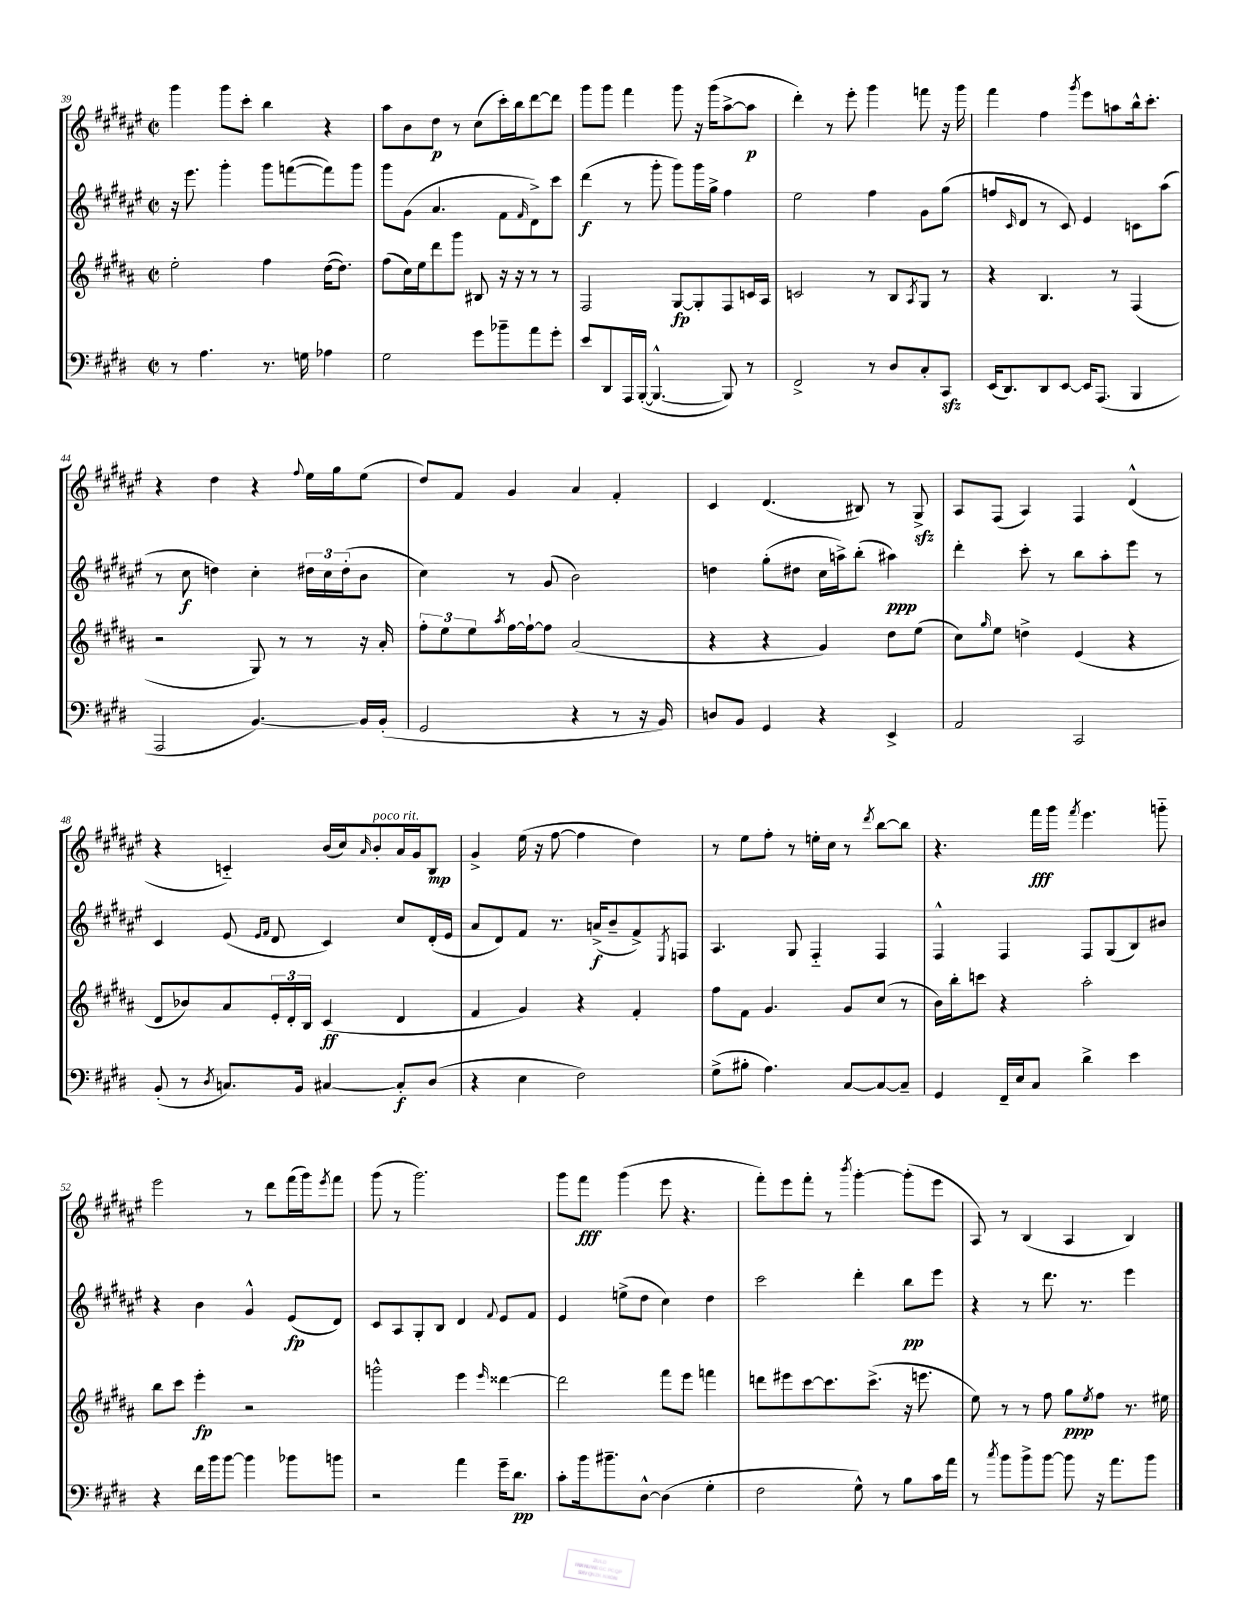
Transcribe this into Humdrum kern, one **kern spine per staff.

**kern	**kern	**kern	**kern
*staff4	*staff3	*staff2	*staff1
*clefF4	*clefG2	*clefG2	*clefG2
*k[f#c#g#d#]	*k[f#c#g#d#a#]	*k[f#c#g#d#a#e#]	*k[f#c#g#d#a#e#]
*M2/2	*M2/2	*M2/2	*M2/2
*met(c|)	*met(c|)	*met(c|)	*met(c|)
8r	2ee'	16r	4ggg#
.	.	8.eee#	.
4.A	.	.	.
.	.	4ggg#'	8ggg#
.	.	.	8ccc#'
8.r	4ff#	8ggg#	4bb
.	.	([8fff	.
16G	.	.	.
4A-	([16dd#	8fff])	4r
.	8.dd#])	.	.
.	.	8ggg#	.
=	=	=	=
2G#	(8ff#	8ggg#	8aa#
.	16cc#)	(8g#	8b
.	16ee	.	.
.	8ddd#	4.a#	8dd#
.	8ggg#	.	8r
8g#	8B#	.	(8cc#
8b-~	16r	8f#	16ccc#')
.	16r	.	16bb
.	.	16qqf#	.
8a	8r	8d#^)	[8ddd#
8g#'	8r	8ccc#	8ddd#]
=	=	=	=
8e	2F#	(4ddd#	8ggg#
8DD#	.	.	8ggg#
16AAA	.	8r	4fff#
([16BBB'	.	.	.
4.BBB^^_	.	8ggg#'	.
.	[8G#	8ggg#)	8ggg#
.	8G#']	16ggg#	16r
.	.	16gg#^	(16ggg#
8BBB])	8F#	4ff#	[8aa#^
8r	16c	.	8aa#]
.	16A#	.	.
=	=	=	=
2FF#^	2c	2ee#	4ddd#')
.	.	.	8r
.	.	.	8eee#'
8r	8r	4ff#	4ggg#
8D#	8B	.	.
.	8qA#	.	.
8C#'	8G#	8g#	8fff
8CC#	8r	(8gg#	16r
.	.	.	16ggg#
=	=	=	=
(16EE	4r	8ff	4fff#
8.DD#)	.	.	.
.	.	16qqc#	.
.	.	8d#	.
8DD#	4.B	8r	4ff#
[8EE	.	8c#)	.
.	.	.	8qggg#
16EE]	.	4e#	8eee#
(8.AAA	.	.	.
.	8r	.	8aa
4BBB	(4F#	8c	16bb^^
.	.	.	8.ccc#'
.	.	(8aa#	.
=	=	=	=
2AAA	2r	8r	4r
.	.	8cc#	.
.	.	4dd)	4dd#
[4.BB)	8G#)	4cc#'	4r
.	8r	.	.
.	.	.	8qqff#
.	8r	24dd#	16ee#
.	.	24cc#	.
.	.	.	16gg#
.	.	(24dd#'	.
16BB]	16r	8b	(8ee#
(16BB'	16a#'	.	.
=	=	=	=
2GG#	12ff#'	4cc#)	8dd#)
.	12ee	.	.
.	.	.	8f#
.	12ee	.	.
.	8qaa#	.	.
.	[16ff#	8r	4g#
.	16ff#`_	.	.
.	8ff#]	(8g#	.
4r	(2a#	2b)	4a#
8r	.	.	4f#'
16r	.	.	.
16BB)	.	.	.
=	=	=	=
8D	4r	4dd	4c#
8BB	.	.	.
4GG#	4r	(8gg#'	(4.d#
.	.	8dd#	.
4r	4g#)	16cc#	.
.	.	16aa^)	.
.	.	(8bb'	8B#)
4EE^	8dd#	4aa#)	8r
.	(8ee	.	8G#^
=	=	=	=
2AA	8cc#)	4ddd#'	8A#
.	16qqgg#	.	.
.	8ee	.	(8F#
.	4dd^	8ccc#'	4A#)
.	.	8r	.
2CC#	(4e	8bb	4F#
.	.	8aa#'	.
.	4r	8eee#	(4d#^^
.	.	8r	.
=	=	=	=
(8BB'	8d#	4c#	4r
8r	8b-)	.	.
8qD#	.	.	.
8.C)	8a#	(8e#	4c'~)
.	.	16qqe#	.
.	.	16qqf#	.
.	24e'	8d#	.
.	24d#'	.	.
16BB	.	.	.
.	24B	.	.
[4C#	(4c#	4c#)	(16b
.	.	.	16cc#)
.	.	.	16qqa#
.	.	.	8b'
8C#']	4d#	8cc#	16a#
.	.	.	16g#
(8D#	.	(16d#'	8B
.	.	16e#	.
=	=	=	=
4r	4f#	8a#	4g#^
.	.	8d#)	.
4E	4g#)	8f#	(16ee#
.	.	.	16r
.	.	8.r	[8ff#
2F#)	4r	.	4ff#]
.	.	(16a^	.
.	.	8b~	.
.	4f#'	8f#^)	4dd#)
.	.	8qE#	.
.	.	8F	.
=	=	=	=
(8G#^	8ff#	4.A#	8r
8B#'	8f#	.	8ee#
4.A)	4.g#	.	8ff#'
.	.	8G#	8r
.	.	4F#'~	16ee'
.	.	.	16cc#
[8C#	8g#	.	8r
.	.	.	8qddd#
8C#_	(8cc#	4F#	[8bb
8C#~]	8r	.	8bb]
=	=	=	=
4GG#	16b)	4F#^^	4.r
.	16bb'	.	.
.	8ccc	.	.
16FF#~	4r	4F#	.
16E	.	.	.
8C#	.	.	16fff#
.	.	.	16ggg#
.	.	.	8qfff#
4d#^	2aa#'	8F#	4.eee#
.	.	(8G#	.
4e	.	8B)	.
.	.	8b#	8ggg'~
=	=	=	=
4r	8bb	4r	2eee#
.	8ccc#	.	.
16f#	4eee'	4b	.
16b	.	.	.
[8b	.	.	.
4b]	2r	4g#^^	8r
.	.	.	8ddd#
8b-	.	(8e#	(16fff#
.	.	.	16ggg#)
.	.	.	8qeee#
8b	.	8d#)	8fff#
=	=	=	=
2r	2ggg^^	8c#	(8ggg#
.	.	8A#	8r
.	.	8G#'	2.ggg#)
.	.	8B	.
4a	4eee	4d#	.
.	16qqeee	8qqf#	.
16g#~	[4ddd##	8e#	.
8.d#	.	.	.
.	.	8f#	.
=	=	=	=
8c#'	2ddd##]	4e#	8ggg#
16b	.	.	8fff#
8.b#~	.	.	.
.	.	(8ee^	(4ggg#
[8D#^^	.	8dd#	.
(4D#]	8fff#	4cc#)	8eee#
.	8eee	.	4.r
4G#'	4fff	4dd#	.
=	=	=	=
2F#	8ddd	2ccc#	8fff#')
.	8eee#	.	8eee#
.	[8ccc#	.	8fff#'
.	8.ccc#]	.	8r
.	.	.	8qbbb
8G#^^)	.	4ddd#'	[4ggg#'
.	(8.ccc#^	.	.
8r	.	.	.
8B	16r	8bb	(8ggg#']
.	8.eee	.	.
16c#	.	8eee#	8eee#
16a	.	.	.
=	=	=	=
8r	8ee)	4r	8A#)
8qcc#	.	.	.
8b	8r	.	8r
8b^	8r	8r	(4B
[8b	8ff#	8.ddd#	.
8b]	8gg#	.	4A#
.	.	8.r	.
.	8qee	.	.
16r	8ff#	.	.
8.a	.	.	.
.	8.r	4eee#	4B)
8b	.	.	.
.	16ee#	.	.
==	==	==	==
*-	*-	*-	*-
